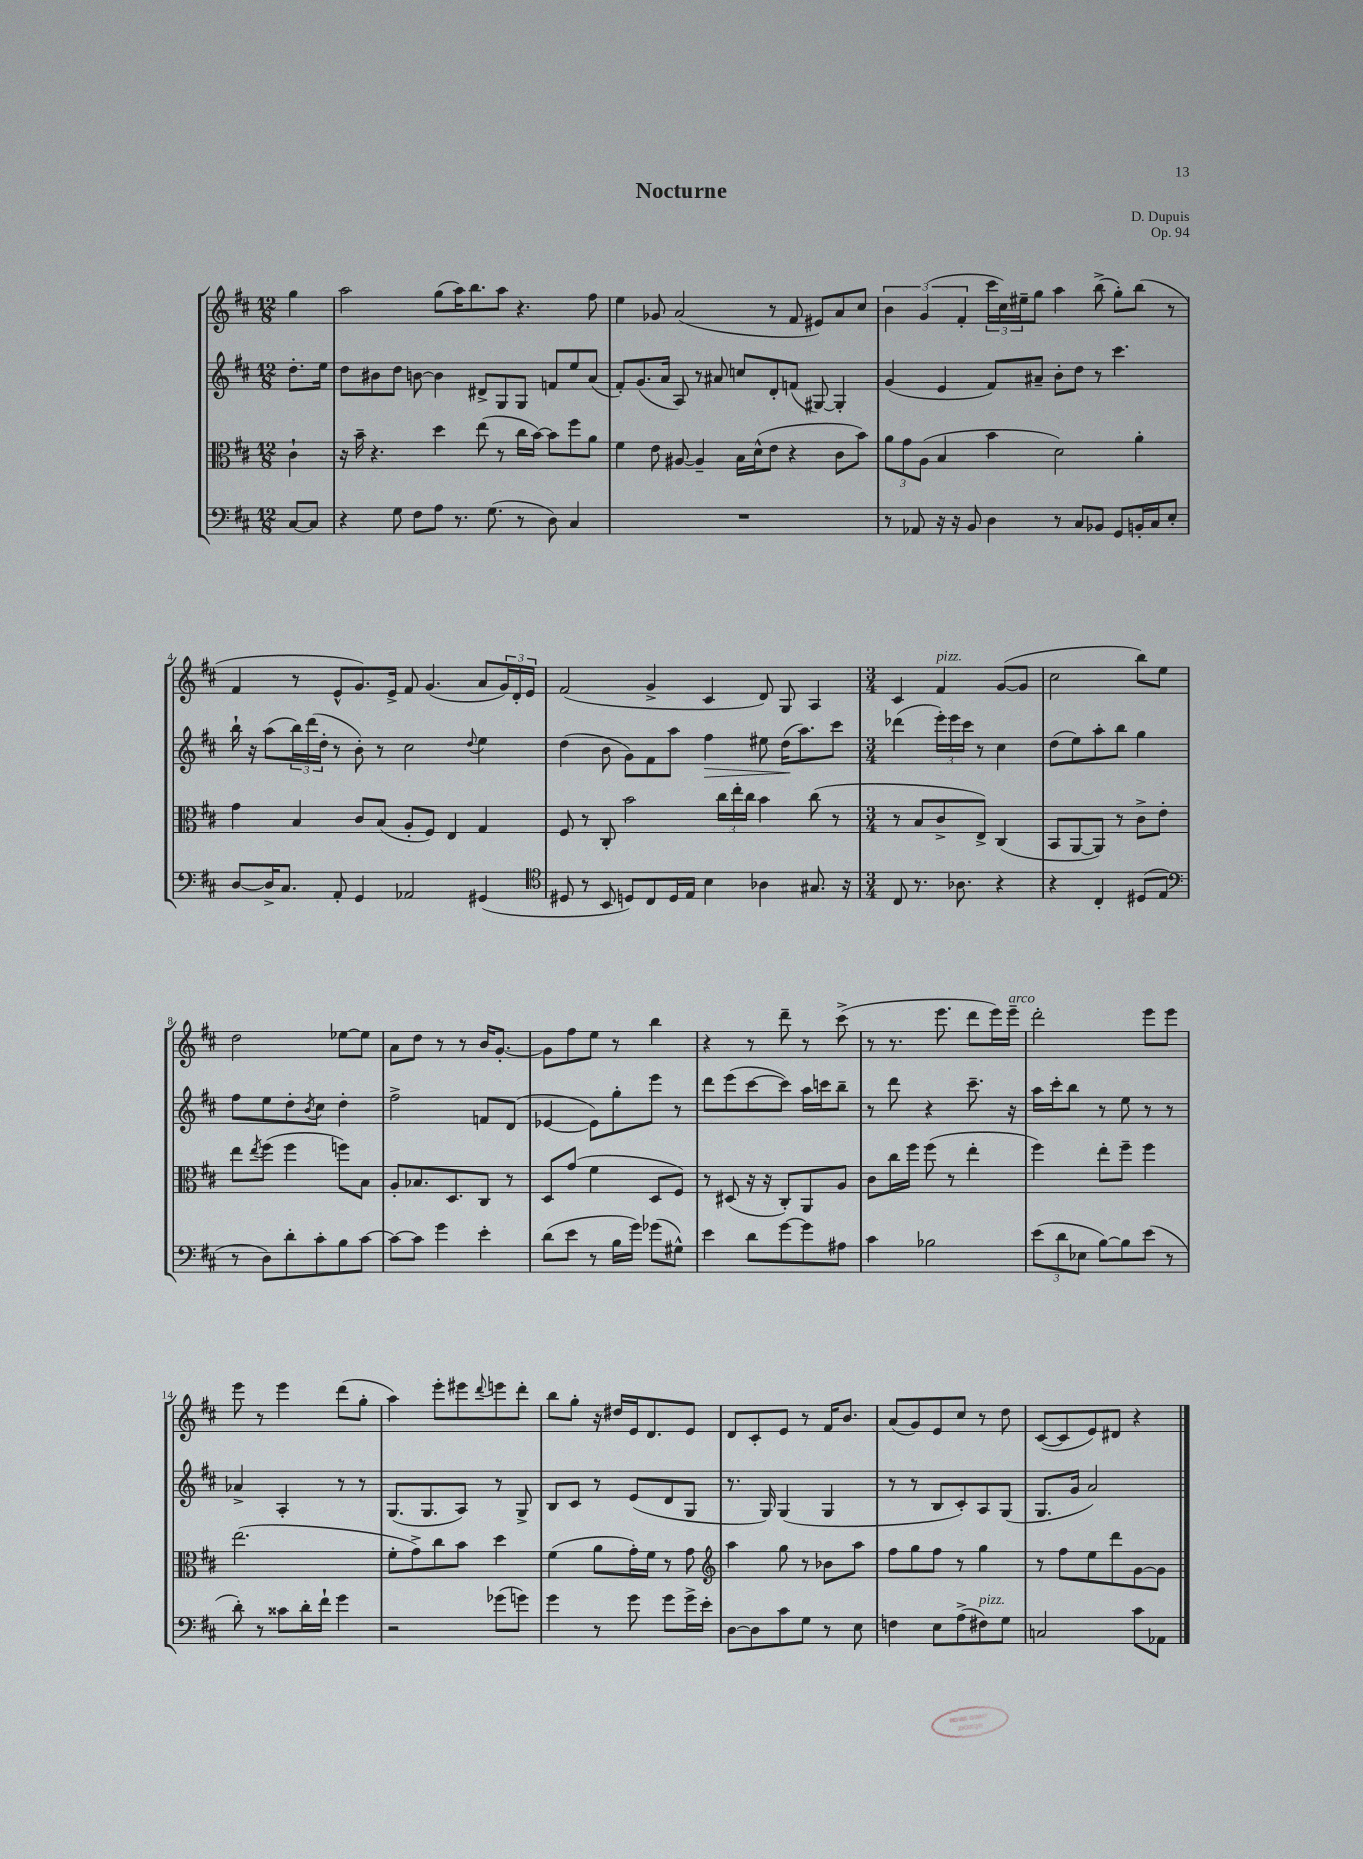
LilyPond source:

\header { title = "Nocturne" composer = "D. Dupuis" opus = "Op. 94" }
<<
\new StaffGroup <<
\new Staff = "s0" {
    \clef treble \key d \major \numericTimeSignature \time 12/8 \partial 4
    g''4 |
    a''2 g''8( a''16) b''8. a''8 r4. fis''8 |
    e''4 ges'8 a'2( r8 fis'8 eis'8) a'8 cis''8 |
    \tuplet 3/2 { b'4 g'4( fis'4-. } \tuplet 3/2 { cis'''16 cis''16) eis''16-- } g''8 a''4 b''8->( g''8-.) b''8( r8 |
    fis'4 r8 e'8-^ g'8.) e'16-> fis'8 g'4.( a'8 \tuplet 3/2 { g'16) d'16-. e'16 } |
    fis'2( g'4-> cis'4 d'8) g8 a4 |
    \numericTimeSignature \time 3/4 cis'4 fis'4^\markup { \italic "pizz." } g'8~( g'8 |
    cis''2 b''8) e''8 |
    d''2 ees''8~ ees''8 |
    a'8 d''8 r8 r8 b'16 g'8.~-. |
    g'8 fis''8 e''8 r8 b''4 |
    r4 r8 d'''8-- r8 cis'''8->( |
    r8 r8. e'''8. d'''8 e'''16) e'''16--^\markup { \italic "arco" } |
    d'''2-. e'''8 e'''8 |
    e'''8 r8 e'''4 d'''8( g''8-. |
    a''4) e'''8-. eis'''8 \appoggiatura { d'''8 } e'''8 d'''8-. |
    b''8 g''8-. r16 dis''16 e'16 d'8. e'8 |
    d'8 cis'8-. e'8 r8 fis'16 b'8. |
    a'8( g'8) e'8 cis''8 r8 d''8 |
    cis'8~( cis'8 e'8) dis'8 r4 \bar "|." |
}
\new Staff = "s1" {
    \clef treble \key d \major \numericTimeSignature \time 12/8 \partial 4
    d''8.-. e''16 |
    d''8 bis'8 d''8 b'8~ b'4 dis'8-> g8 g8 f'8 e''8 a'8( |
    fis'8-.) g'8.( a'16 a8) r8 ais'8 c''8 d'8-. f'8( gis8~) gis4-. |
    g'4( e'4 fis'8) ais'8-- b'8-. d''8 r8 cis'''4. |
    b''16-! r16 a''8( \tuplet 3/2 { b''16) d'''16( d''16-. } r8 b'8-.) r8 cis''2 \appoggiatura { d''8 } e''4 |
    d''4( b'8 g'8) fis'8 a''8 fis''4\> eis''8 d''16\!( a''8.) cis'''8 |
    \numericTimeSignature \time 3/4 des'''4( \tuplet 3/2 { e'''16-.) e'''16 cis'''16 } r8 cis''4 |
    d''8( e''8) a''8-. b''8 g''4 |
    fis''8 e''8 d''8-. \acciaccatura { b'8 } cis''8 d''4-. |
    fis''2-> f'8 d'8( |
    ees'4~ ees'8) g''8-. e'''8 r8 |
    d'''8 e'''8( cis'''8~ cis'''8) a''16 c'''16 b''8-- |
    r8 d'''8 r4 cis'''8.-- r16 |
    a''16 cis'''16-. b''8 r8 e''8 r8 r8 |
    aes'4-> a4-. r8 r8 |
    g8.( g8. a8) r8 g8-> |
    b8 cis'8 r8 e'8( d'8 g8 |
    r8. g16) g4( g4 |
    r8 r8 b8 cis'8-.) a8 g8( |
    g8. g'16 a'2) \bar "|." |
}
\new Staff = "s2" {
    \clef alto \key d \major \numericTimeSignature \time 12/8 \partial 4
    cis'4-! |
    r16 b'16-- r4. d''4 e''8( r8 cis''16 b'16~) b'8 fis''8 a'8 |
    fis'4 e'8 ais8~ ais4-- b16 d'16-^( e'8 r4 cis'8 b'8) |
    \tuplet 3/2 { a'8 g'8 a8( } b4 b'4 d'2) a'4-. |
    g'4 b4 cis'8 b8( a8-. fis8) e4 g4 |
    fis8 r8 cis8-. b'2 \tuplet 3/2 { cis''16 e''16-. cis''16 } b'4 cis''8( r8 |
    \numericTimeSignature \time 3/4 r8 b8 cis'8-> e8->) cis4( |
    b,8 a,8~ a,8) r8 cis'8-> e'8-. |
    e''8 \acciaccatura { e''8 } fis''8( fis''4 f''8) b8 |
    a8-. bes8. d8. cis8 r8 |
    d8 g'8( fis'4 d8 fis8) |
    r8 dis8( r16 r16 cis8-.) a,8 a8 |
    cis'8 cis''16 fis''16 fis''8( r8 e''4-. |
    fis''4) e''8-. fis''8-- fis''4 |
    e''2.( |
    fis'8-. g'8->) cis''8 b'8 d''4 |
    fis'4( a'8 g'16-.) fis'16 r8 g'8 |
    \clef treble a''4 g''8 r8 bes'8 a''8 |
    fis''8 g''8 fis''8 r8 g''4 |
    r8 fis''8 e''8 d'''8 g'8~ g'8 \bar "|." |
}
\new Staff = "s3" {
    \clef bass \key d \major \numericTimeSignature \time 12/8 \partial 4
    cis8~ cis8 |
    r4 g8 fis8 a8 r8. g8.( r8 d8) cis4 |
    R1. |
    r8 aes,8 r16 r16 b,8 d4 r8 cis8 bes,8 g,8 b,16-. cis16 e8-. |
    d8~ d16-> cis8. a,8-. g,4 aes,2 gis,4( |
    \clef tenor dis8 r8 b,8 d8) cis8 d16 e16 b4 aes4 gis8. r16 |
    \numericTimeSignature \time 3/4 cis8 r8. aes8. r4 |
    r4 cis4-. dis8( e8 |
    \clef bass r8 d8) d'8-. cis'8-. b8 cis'8~ |
    cis'8~ cis'8 g'4 e'4-. |
    d'8( e'8 r8 b16 g'16) ges'8( gis8-^) |
    e'4 d'8 g'8~ g'8 ais8 |
    cis'4 bes2 |
    \tuplet 3/2 { e'8( d'8 ees8 } b8~) b8 e'8( r8 |
    d'8-.) r8 cisis'8 d'16-. fis'16-! g'4 |
    r2 ges'8( g'8) |
    g'4 r8 g'8 g'8 g'16-> e'16-. |
    d8~ d8 cis'8 g8 r8 e8 |
    f4 e8 a8->( fis8^\markup { \italic "pizz." }) g8 |
    c2 cis'8 aes,8 \bar "|." |
}
>>
>>
